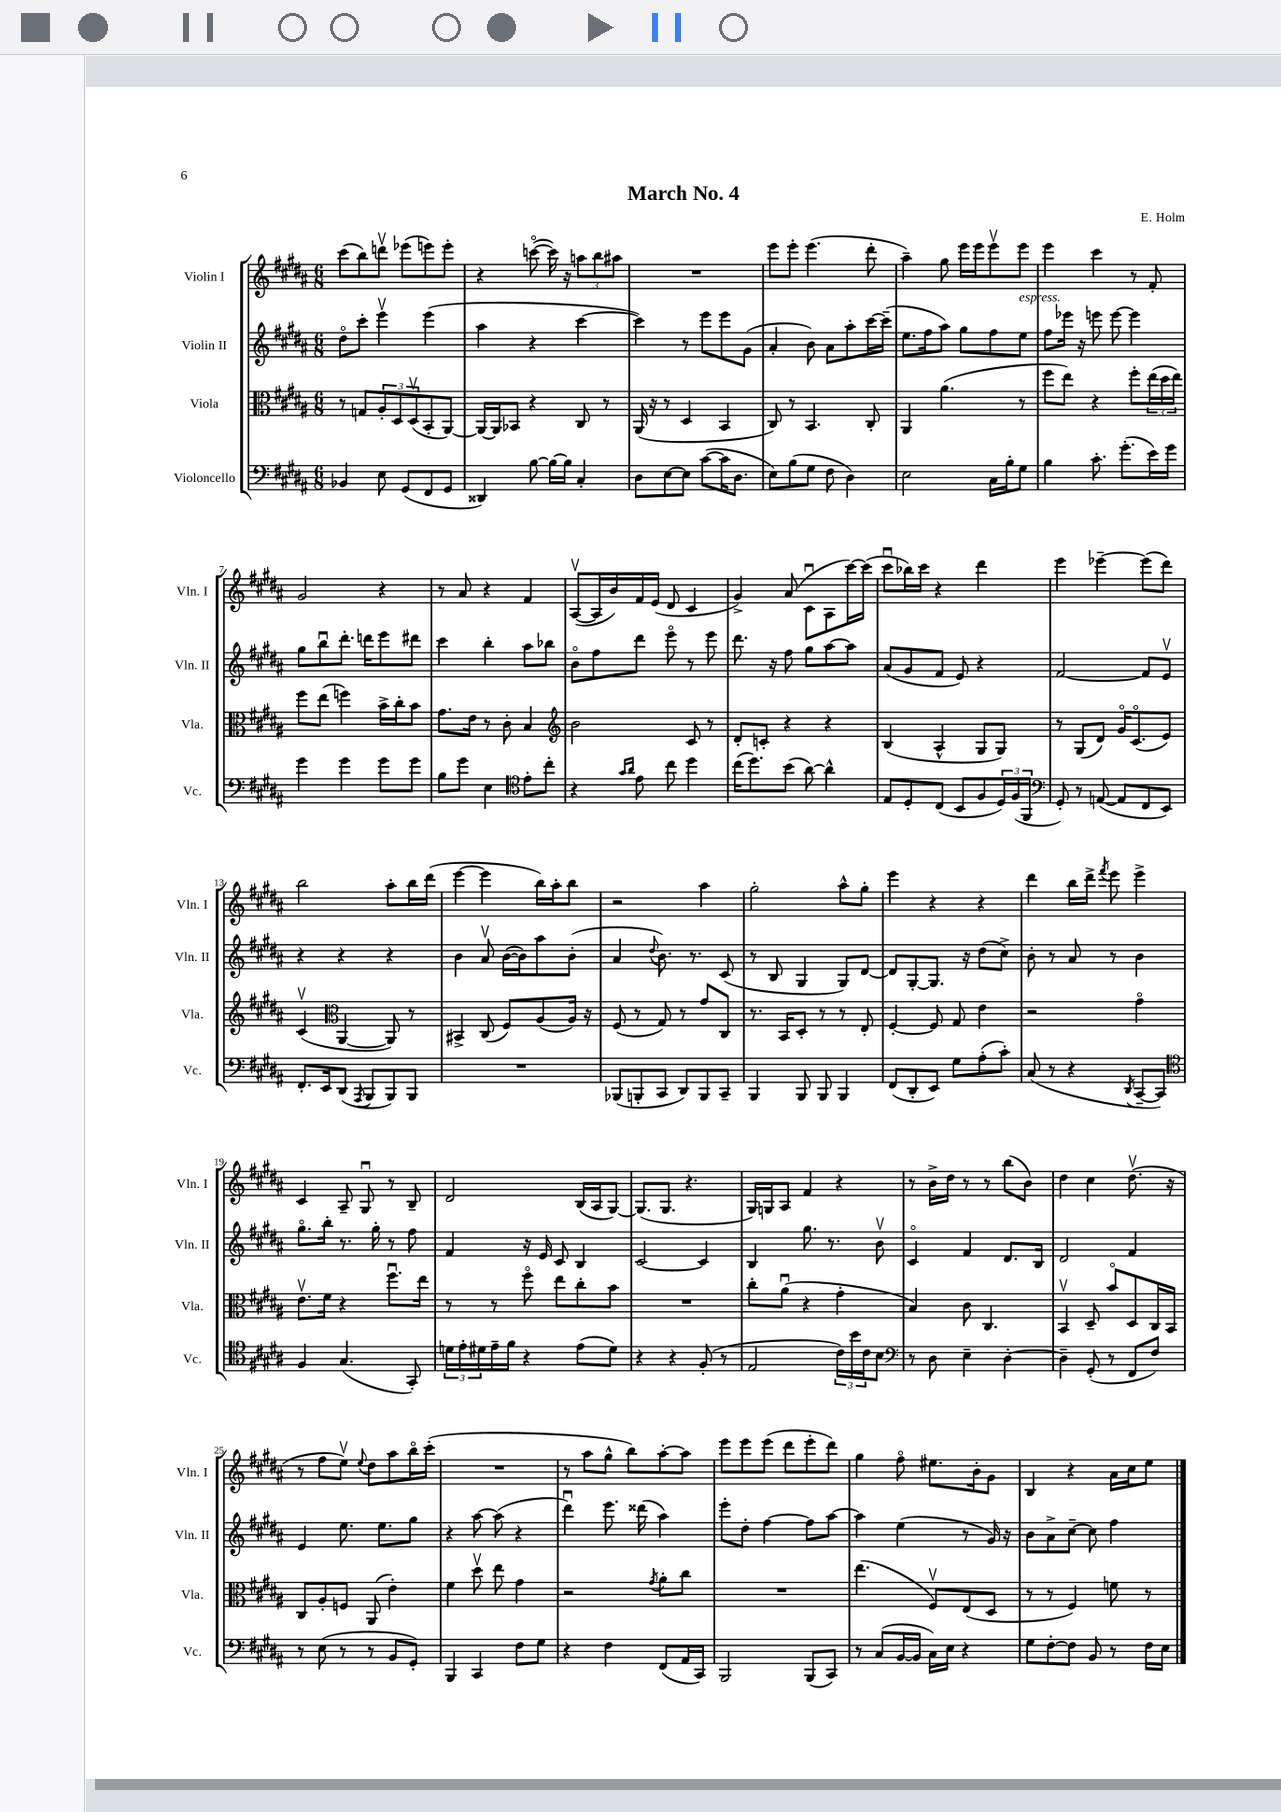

**kern	**kern	**kern	**kern
*staff4	*staff3	*staff2	*staff1
*clefF4	*clefC3	*clefG2	*clefG2
*k[f#c#g#d#a#]	*k[f#c#g#d#a#]	*k[f#c#g#d#a#]	*k[f#c#g#d#a#]
*M6/8	*M6/8	*M6/8	*M6/8
4BB-/	8r	8dd#o\L	(8ccc#\L
.	8G/L	8ccc#'\J	8bb\)
8E\	12A#'/	4eeev\	8dddv\J
.	12D#/	.	.
(8GG#/L	.	.	(8eee-\L
.	(12D#v/	.	.
8FF#/	8BB'/	(4eee\	8eee\)
8GG#/J	[8AA#/J)	.	8eee'\J
=	=	=	=
4DD##/)	16AA#/_LL	4aa#\	4r
.	16AA#/]J	.	.
.	8BB-/J	.	.
[8B\	4r	4r	([8ccco\
16B\_LL	.	.	16ccc\])
16B\]JJ	.	.	16r
4C#'/	8C#/	[4ccc#\	12aa\L
.	.	.	12bb\
.	8r	.	.
.	.	.	12aa#\J
=	=	=	=
8D#\L	(16AA#/	4ccc#\])	2.r
.	16r	.	.
[8E\	8r	.	.
8E\]J	4D#/	8r	.
([8c#\L	.	8eee\L	.
16c#\]K	4BB/	8eee\	.
8.D#\J	.	.	.
.	.	(8g#\J	.
=	=	=	=
8E\L)	8C#/)	4a#'/	8eee\L
(8B\	8r	.	8eee'\J
8G#\J	4.BB/	8b\)	(4.eee\
8F#\	.	8a#\L	.
4D#\)	.	8aa#'\	.
.	8C#'/	[16ccc#\L	8ddd#'\
.	.	(16ccc#~\]JJ	.
=	=	=	=
2E\	4AA#/	8.ee\L	4aa#~\)
.	.	16ff#\k	.
.	(4.a#\	8aa#\J)	8gg#\
.	.	8gg#\L	16eee\LL
.	.	.	16eee\J
16C#\LL	.	8ff#\	8eeev\
16B'\J	.	.	.
8G#\J	8r	8ee\J	8eee\J
=	=	=	=
4B\	8ff#\L	8ff#\L	4eee\
.	8ee\J)	16eee-\Jk	.
.	.	16r	.
8.c#'\	4r	8eee\	4ccc#\
.	.	[8eee\	.
(8.g#'\L	.	.	.
.	8ff#'\L	4eee\]	8r
16e\L)	(24ee\L	.	8f#'/
.	24dd#\	.	.
16g#\JJ	.	.	.
.	24ee\JJ)	.	.
=	=	=	=
4g#\	8ff#\L	8gg#\L	2g#/
.	(8ee\J	8bbu\	.
4g#\	4ff\)	8.ddd#'\J	.
.	.	16ddd\LK	.
8g#\L	16b^\LL	8eee\	4r
.	16cc#'\J	.	.
8g#\J	8b\J	8ddd#\J	.
=	=	=	=
8B\L	8.g#\L	4ccc#\	8r
8g#\J	.	.	8a#/
.	16e\Jk	.	.
4E\	8r	4bb'\	4r
.	8c#'\	.	.
*clefC4	*	*	*
8e'\L	4B/	8aa#\L	4f#/
8cc#'\J	.	8bb-\J	.
=	=	=	=
*	*clefG2	*	*
4r	2b\	8bo\L	([8A#v/L
.	.	8ff#\	16A#/]L
.	.	.	16b/)
16qqg#/LL	.	.	.
16qqa#/JJ	.	.	.
8e\	.	8ddd#\J	16f#/
.	.	.	(16e/JJ
8cc#\	.	8eeeo\	8d#/
4dd#\	8c#/	8r	4c#/
.	8r	8eee\	.
=	=	=	=
(16cc#\LK	8d#'/L	8.ddd#\	4g#^/)
8.dd#\)	.	.	.
.	8c'/J	.	.
.	.	16r	.
(8b\J	4r	8ff#\	(8a#/
[8a#\)	.	8gg#\L	8c#u\L
4a#^^\]	4r	[8aa#\	8A#\
.	.	8aa#\]J	[16ccc#\L)
.	.	.	(16ccc#\]JJ
=	=	=	=
8E/L	(4B/	(8a#/L	8ccc#u\L
8D#'/	.	8g#/	16bb-\L)
.	.	.	16ccc#\JJ
(8C#/J	4A#^^/	8f#/J	4r
8BB/L	.	8e/)	.
8F#/	8G#/L	4r	4ddd#\
24D#/L)	8G#/J)	.	.
(24F#/	.	.	.
24FF#/JJ	.	.	.
=	=	=	=
*clefF4	*	*	*
8GG#'/)	8r	[2f#/	4eee\
8r	(8G#/L	.	.
([8AA/	8d#/J)	.	[4eee-~\
8AA/]L	16g#o/LK	.	.
.	(8.c#o/	.	.
8FF#/	.	8f#/]L	(8eee-\]L
8EE/J)	8e/J)	8ev/J	8ddd#\J)
=	=	=	=
8.FF#'/L	(4c#v/	4r	2bb\
16EE/k	.	.	.
*	*clefC3	*	*
(8DD#/J	[4AA#/	4r	.
8qAAA#/	.	.	.
8BBB/L	.	.	.
8BBB/)	8AA#/])	4r	8aa#'\L
8BBB/J	8r	.	16bb\L
.	.	.	(16ddd#\JJ
=	=	=	=
2.r	4BB#^/	4b\	[4eee\
.	(8C#/	8a#v/	4eee\]
.	8F#/L)	([16b\LL	.
.	.	16b\]J)	.
.	(8A#/	8aa#\	16bb\LL)
.	.	.	16aa#'\J
.	16A#/Jk)	(8b'\J	8bb\J
.	16r	.	.
=	=	=	=
(8BBB-/L	(8F#/	4a#/	2r
8BBB'/	8r	.	.
.	.	8qqdd#/	.
8CC#/J	8G#/)	8.b\)	.
8DD#/L)	8r	.	.
.	.	8.r	.
8BBB/	8g#/L	.	4aa#\
8CC#~/J	8C#/J	(8c#/	.
=	=	=	=
4BBB/	8.r	8r	2gg#'\
.	.	8B/	.
.	16BB/LK	.	.
8BBB/	8D#'/J	4G#/	.
8BBB/	8r	.	.
4BBB/	8r	8G#/L)	8aa#^^\L
.	8E'/	[8d#/J	8gg#'\J
=	=	=	=
(8FF#/L	[4F#'/	8d#/]L	4eee\
8DD#'/	.	[8G#'/	.
8EE/J)	8F#/]	8.G#/]J	4r
8G#\L	8G#/	.	.
.	.	16r	.
(8A#'\	4e\	(8dd#\L	4r
8c#'\J)	.	8cc#^\J)	.
=	=	=	=
(8C#/	2r	8b'\	4ddd#\
8r	.	8r	.
4r	.	8a#/	16bb\LL
.	.	.	16ddd#^\JJ
.	.	.	8qfff#/
.	.	8r	8eee\
8qDD#/	.	.	.
[8CC#~/L	4g#o\	4b\	4eee^\
8CC#/]J)	.	.	.
=	=	=	=
*clefC4	*	*	*
4F#/	8.ev\L	8.gg#o\L	4c#/
.	16f#\Jk	16bb'\Jk	.
(4.G#/	4r	8.r	8A#~/
.	.	.	8G#u/
.	.	16gg#'\	.
.	8.ff#u\L	8r	8r
8GG#'/)	.	8ff#\	8B~/
.	16ee\Jk	.	.
=	=	=	=
24d\LL	8r	4f#/	2d#/
24e'\	.	.	.
24d#\	.	.	.
16e~\	8r	.	.
16f#\JJ	.	.	.
4r	8ff#o\	16r	.
.	.	16e/	.
.	8ee\L	8c#/	.
(8e\L	8cc#'\	4B/	(16B/LL
.	.	.	16A#/J
8d#\J)	8b\J	.	[8G#/J)
=	=	=	=
4r	2.r	[2c#/	(8.G#/]L
.	.	.	8.G#/J
4r	.	.	.
.	.	.	4.r
(8F#'/	.	4c#/]	.
8r	.	.	.
=	=	=	=
2E/	8cc#'\L	4B/	16G#/LL)
.	.	.	16G/J
.	(8a#u\J	.	8A#/J
.	4r	8.gg#\	4f#/
.	.	8.r	.
24c#\LL)	4g#'\	.	4r
24b\	.	.	.
24c#\J	.	.	.
8B\J	.	8bv\	.
=	=	=	=
*clefF4	*	*	*
8r	4B/)	4c#o/	8r
8D#\	.	.	16b^\LL
.	.	.	16dd#\JJ
4E~\	8c#\	4f#/	8r
.	4.C#/	.	8r
[4D#'\	.	8.d#/L	(8bb\L
.	.	.	8b\J)
.	.	16B/Jk	.
=	=	=	=
4D#~\]	4BBv/	2d#/	4dd#\
(8GG#'/	8D#~/	.	4cc#\
8r	8bo/L	.	.
8FF#/L	8D#/	4f#/	(8.dd#v\
8F#/J)	16C#/L	.	.
.	16BB/JJ	.	16r
=	=	=	=
8r	8C#/L	4e/	8r
(8E\	8A#'/	.	8ff#\L
8r	8F/J	8.ee\	8eev\J)
.	.	.	8qqee/
8r	(8AA#/	.	8dd#\L
.	.	8.ee\L	.
8BB/L	4e'\)	.	8aa#\
8GG#'/J)	.	8gg#\J	16bbo\L
.	.	.	(16ccc#'\JJ
=	=	=	=
4BBB/	4f#\	4r	2.r
4CC#/	8dd#v\	[8aa#\	.
.	8ee\	(8aa#\]	.
8F#\L	4g#\	4r	.
8G#\J	.	.	.
=	=	=	=
4r	2r	4ddd#u\)	8r
.	.	.	8aa#\L
4F#\	.	8.eee\	8gg#^^\J
.	.	.	8bb\L)
.	.	(16ddd##\	.
.	8qg#/	.	.
(8FF#/L	8a#'\L	4aa#\)	[8aa#'\
16AA#/L	8cc#\J	.	8aa#\]J
16CC#/JJ)	.	.	.
=	=	=	=
2BBB/	2.r	8eee'\L	8eee\L
.	.	8dd#'\J	8eee\
.	.	[4ff#\	(8eee\J
.	.	.	8ddd#\L
(8BBB/L	.	8ff#\]L	8eee'\
8CC#/J)	.	[8aa#\J	8ddd#\J)
=	=	=	=
8r	(4.ee\	4aa#\]	4gg#\
(8C#/L	.	.	.
[16BB/L	.	(4ee\	8ff#o\
16BB/]JJ	.	.	.
16C#\LL)	8F#v/L)	.	8.ee#\L
16E\JJ	.	.	.
4r	(8E/	8r	.
.	.	.	16b'\k
.	8D#/J	16g#/)	8g#\J
.	.	16r	.
=	=	=	=
8G#\L	8r	8b\L	4B/
[8F#'\	8r	8a#^\	.
8F#\]J	4F#/)	[8cc#~\J	4r
8BB/	.	8cc#\]	.
8r	8f\	4ff#\	16a#\LL
.	.	.	16cc#\J
16F#\LL	8r	.	8ee\J
16E\JJ	.	.	.
==	==	==	==
*-	*-	*-	*-
